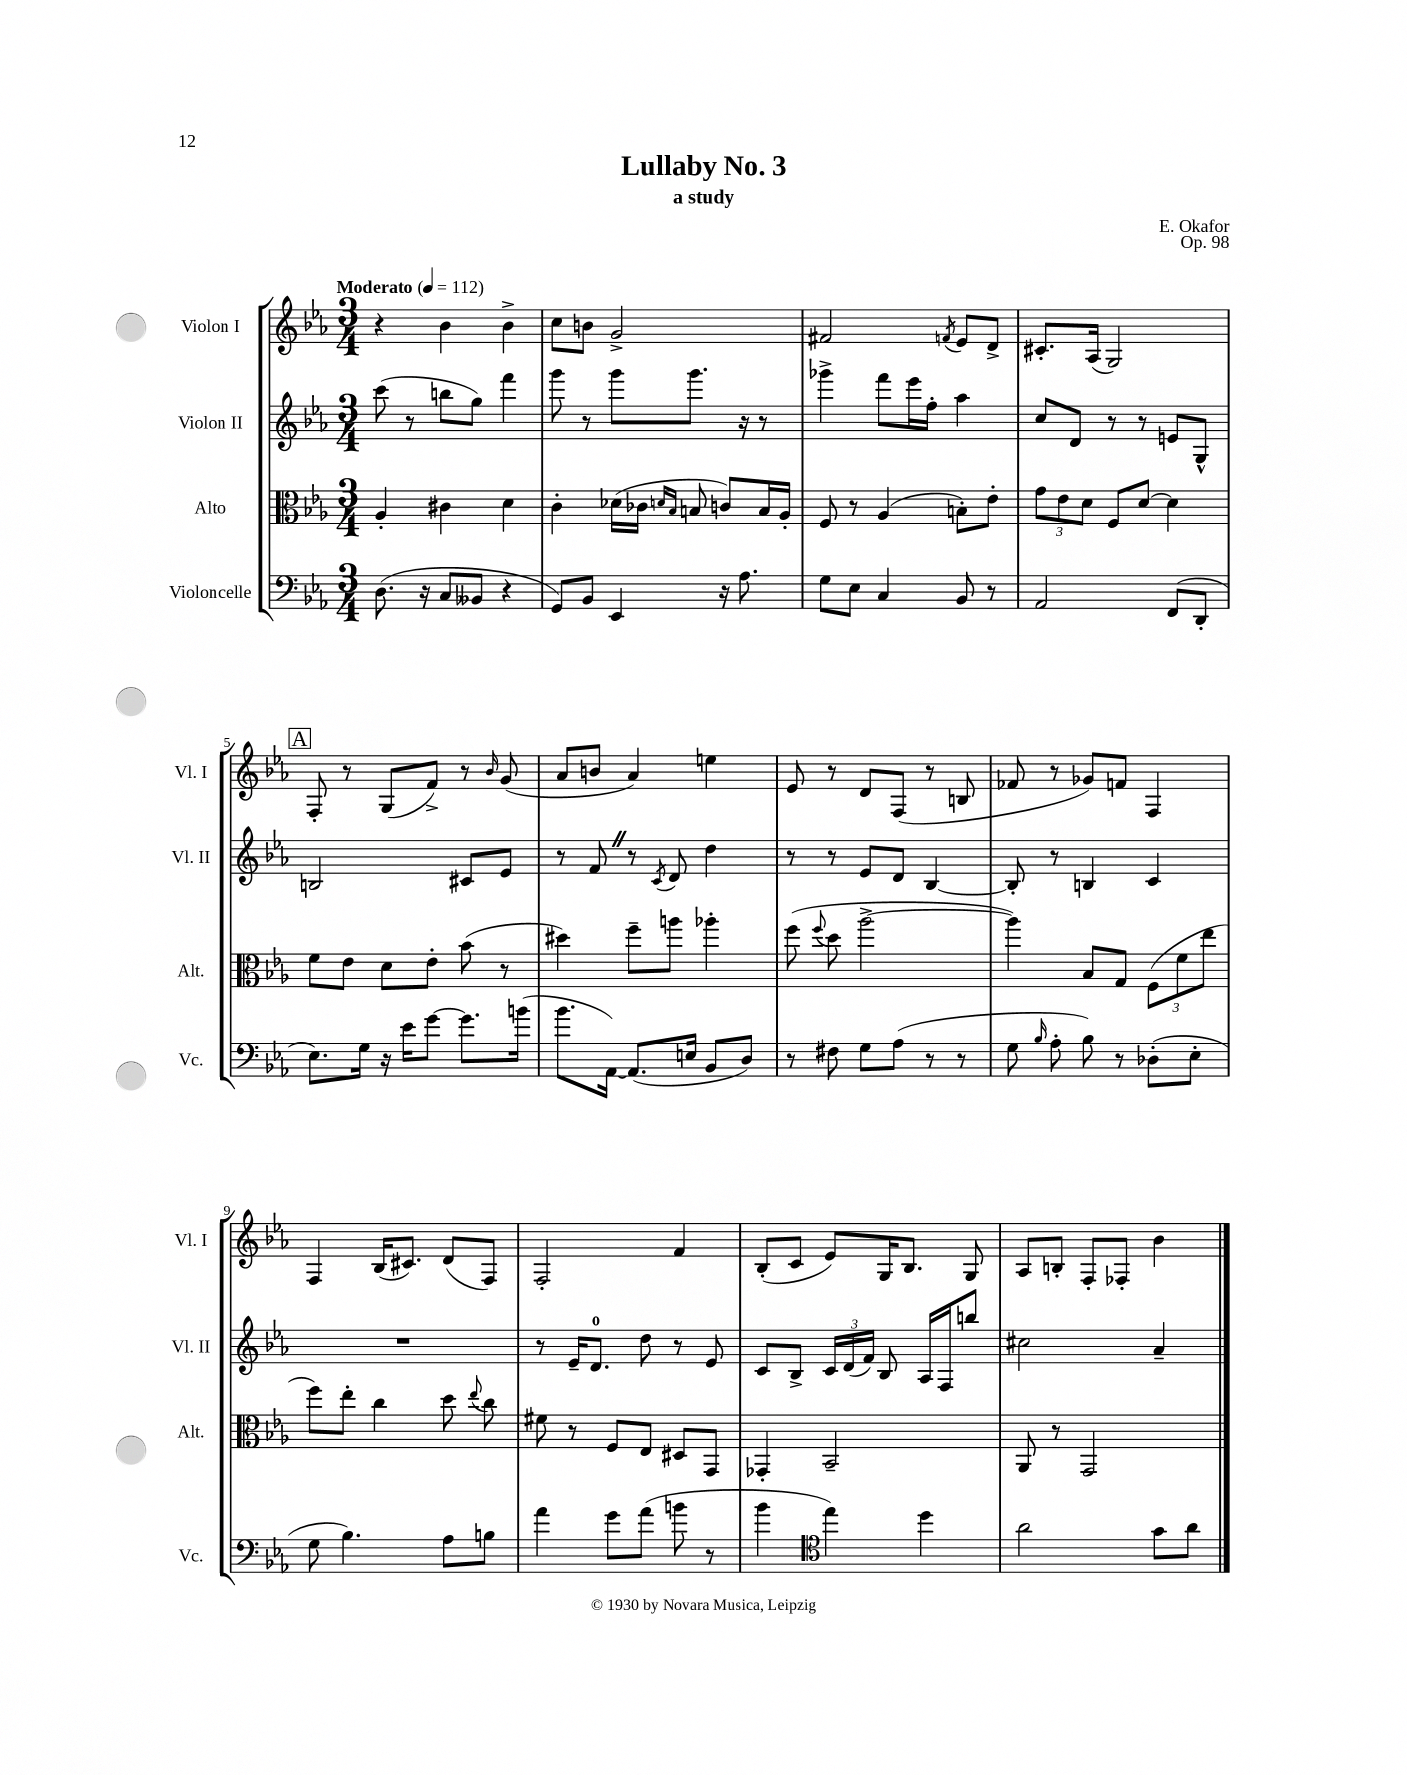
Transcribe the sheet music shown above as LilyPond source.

\header { title = "Lullaby No. 3" composer = "E. Okafor" subtitle = "a study" opus = "Op. 98" }
<<
\new StaffGroup <<
\new Staff = "s0" \with { instrumentName = "Violon I" shortInstrumentName = "Vl. I" } {
    \clef treble \key ees \major \numericTimeSignature \time 3/4 \tempo "Moderato" 4 = 112
    \autoBeamOff r4 bes'4 bes'4-> |
    c''8[ b'8] g'2-> |
    fis'2 \acciaccatura { f'8 } ees'8[ d'8]-> |
    cis'8.[-. aes16]( g2) |
    \mark \markup { \box "A" } f8-. r8 g8[( f'8]->) r8 \grace { bes'16 } g'8( |
    aes'8[ b'8] aes'4) e''4 |
    ees'8 r8 d'8[ f8]( r8 b8 |
    fes'8 r8 ges'8[) f'8] f4 |
    f4 bes16[( cis'8.]) d'8[( f8]) |
    f2-. f'4 |
    bes8[-.( c'8] ees'8[) g16 bes8.] g8 |
    aes8[ b8]-. f8[-. fes8]-. bes'4 \bar "|." |
}
\new Staff = "s1" \with { instrumentName = "Violon II" shortInstrumentName = "Vl. II" } {
    \clef treble \key ees \major \numericTimeSignature \time 3/4
    \autoBeamOff c'''8( r8 b''8[ g''8]) f'''4 |
    g'''8 r8 g'''8[ g'''8.] r16 r8 |
    ges'''4-> f'''8[ ees'''16 f''16]-. aes''4 |
    c''8[ d'8] r8 r8 e'8[ g8]-^ |
    \mark \markup { \box "A" } b2 cis'8[ ees'8] |
    r8 f'8 \once \override BreathingSign.text = \markup { \musicglyph "scripts.caesura.straight" } \breathe r8 \acciaccatura { c'8 } d'8 d''4 |
    r8 r8 ees'8[ d'8] bes4~ |
    bes8-. r8 b4 c'4 |
    R2. |
    r8 ees'16[-- d'8.]-0 d''8 r8 ees'8 |
    c'8[ bes8]-> \tuplet 3/2 { c'16[ d'16( f'16]) } bes8 aes16[ f16 b''8] |
    cis''2 aes'4-- \bar "|." |
}
\new Staff = "s2" \with { instrumentName = "Alto" shortInstrumentName = "Alt." } {
    \clef alto \key ees \major \numericTimeSignature \time 3/4
    \autoBeamOff aes4-. cis'4 d'4 |
    c'4-. des'16[( ces'16] \grace { d'16[ bes16] } b8 c'8[) b16 aes16]-. |
    f8 r8 aes4( b8[-.) ees'8]-. |
    \tuplet 3/2 { g'8[ ees'8 d'8] } f8[ d'8]~ d'4 |
    \mark \markup { \box "A" } f'8[ ees'8] d'8[ ees'8]-. bes'8( r8 |
    dis''4) f''8[-- a''8] aes''4-. |
    f''8( \appoggiatura { f''8 } d''8 aes''2~-> |
    aes''4) bes8[ g8] \tuplet 3/2 { f8[( f'8 ees''8] } |
    f''8[) ees''8]-. c''4 d''8 \appoggiatura { ees''8 } c''8 |
    fis'8 r8 f8[ ees8] dis8[ g,8] |
    ges,4-. bes,2-- |
    aes,8 r8 g,2 \bar "|." |
}
\new Staff = "s3" \with { instrumentName = "Violoncelle" shortInstrumentName = "Vc." } {
    \clef bass \key ees \major \numericTimeSignature \time 3/4
    \autoBeamOff d8.( r16 c8[ beses,8] r4 |
    g,8[) bes,8] ees,4 r16 aes8. |
    g8[ ees8] c4 bes,8 r8 |
    aes,2 f,8[( d,8]-. |
    \mark \markup { \box "A" } ees8.[) g16] r16 ees'16[ g'8]~ g'8.[ b'16]( |
    bes'8.[ aes,16]~) aes,8.[( e16] bes,8[ d8]) |
    r8 fis8 g8[ aes8]( r8 r8 |
    g8 \grace { bes16 } aes8-. bes8) r8 des8[-.( ees8]-. |
    g8 bes4.) aes8[ b8] |
    aes'4 g'8[ aes'8]( b'8 r8 |
    bes'4 \clef tenor ees''4) d''4 |
    aes'2 g'8[ aes'8] \bar "|." |
}
>>
>>
